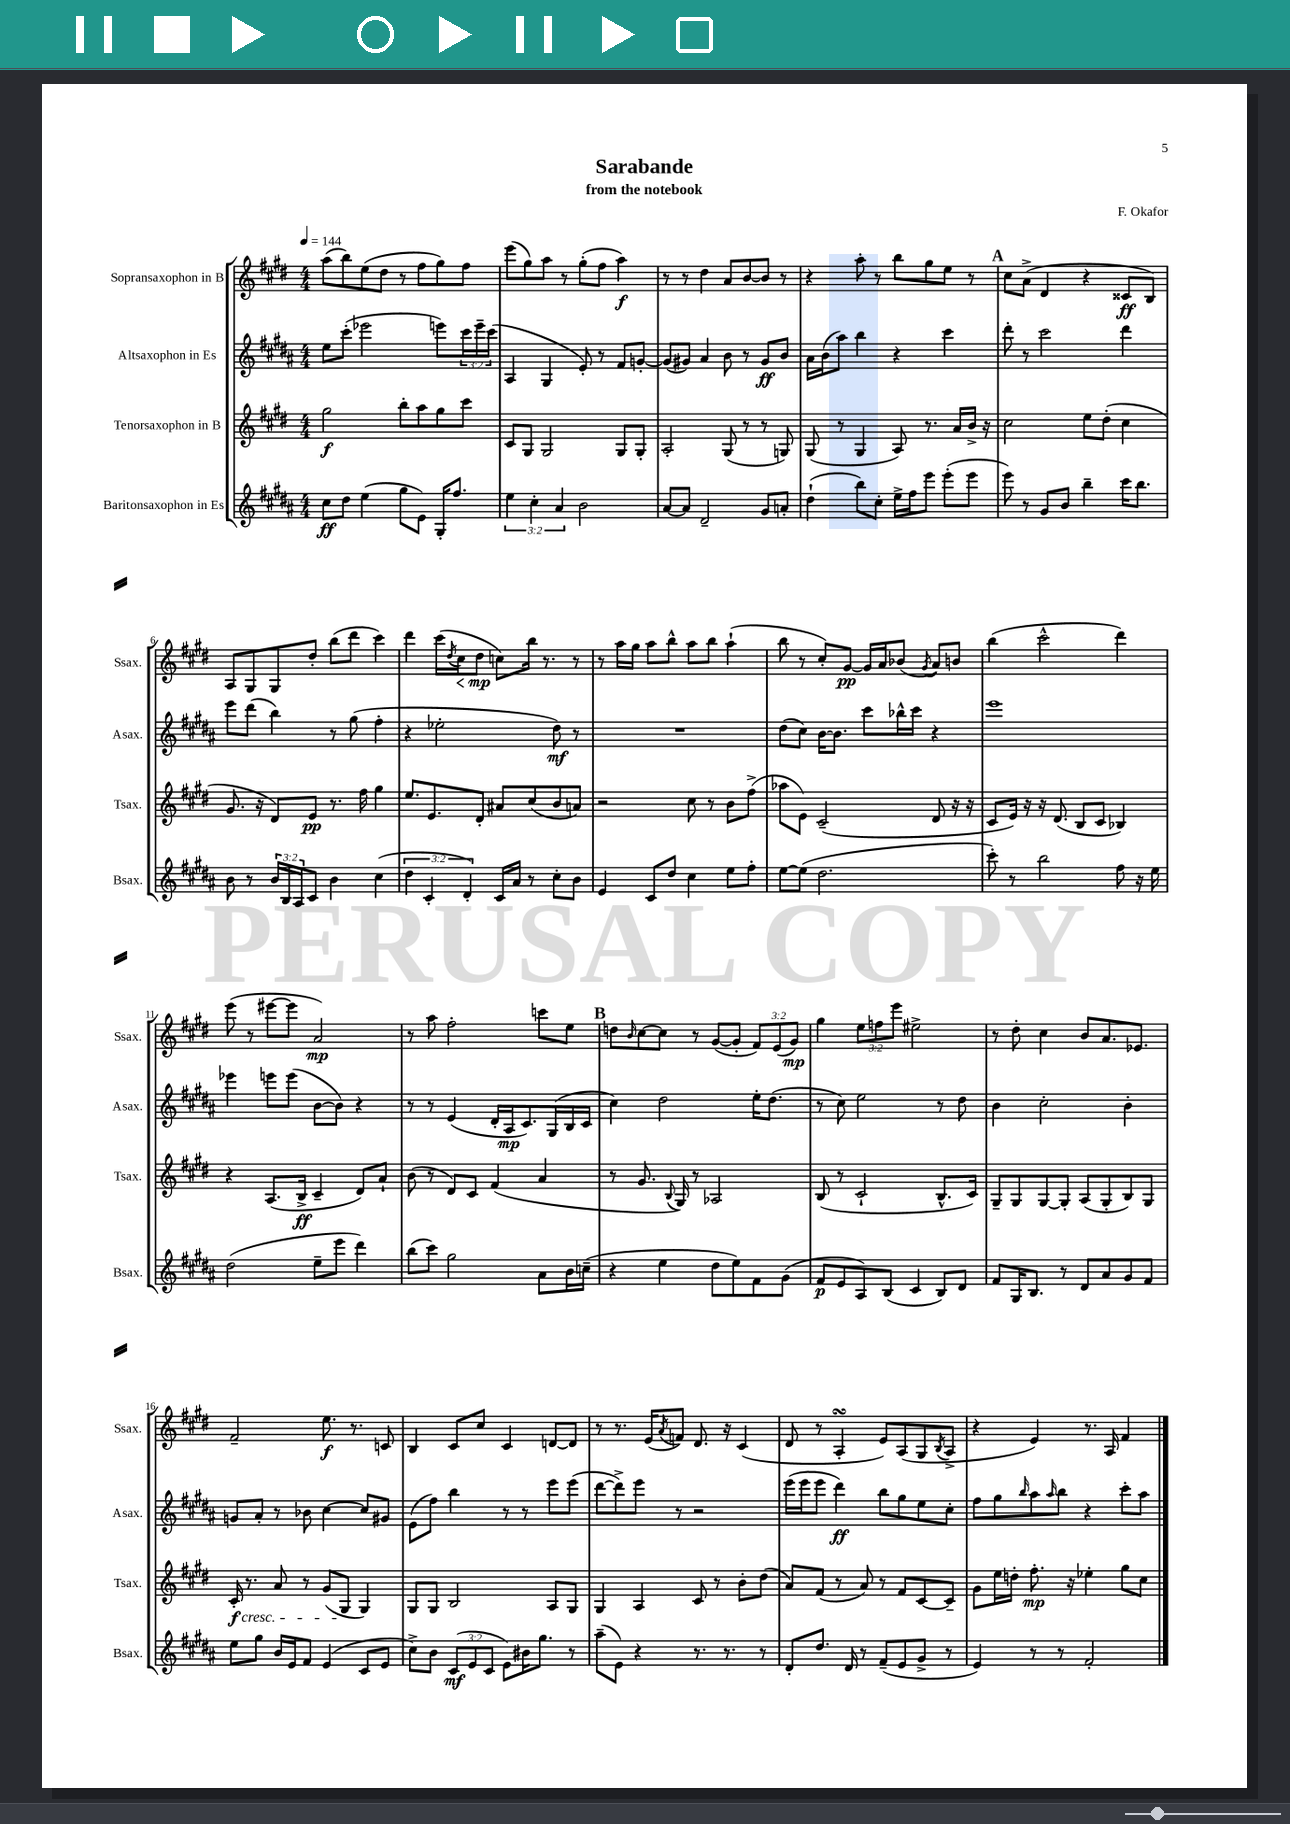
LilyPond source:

\header { title = "Sarabande" composer = "F. Okafor" subtitle = "from the notebook" }
<<
\new StaffGroup <<
\new Staff = "s0" \with { instrumentName = "Sopransaxophon in B" shortInstrumentName = "Ssax." } {
    \clef treble \key e \major \numericTimeSignature \time 4/4 \override Staff.TupletNumber.text = #tuplet-number::calc-fraction-text \tempo 4 = 144
    a''8( b''8) e''8( dis''8 r8 fis''8 gis''8) fis''8 |
    e'''8( gis''8) a''8 r8 gis''8-.( fis''8 a''4\f) |
    r8 r8 dis''4 a'8 b'8~ b'8 r8 |
    r4 a''8-. r8 b''8 gis''8 e''8 r8 |
    \mark \markup { \bold "A" } cis''8 a'8->( dis'4 r4 cisis'8\ff b8) |
    a8 gis8 gis8 dis''8-. b''8( dis'''8 cis'''4) |
    dis'''4 cis'''16( \acciaccatura { dis''8 } cis''16\< dis''8\mp\! c''8) b''16 r8. r8 |
    r8 a''16 gis''16 a''8 b''8-^ a''8 b''8 a''4-!( |
    b''8 r8 cis''8-.) gis'8~\pp gis'16 a'16 bes'8( \acciaccatura { gis'8 } a'8) b'8 |
    b''4( cis'''2-^ dis'''4) |
    e'''8( r8 eis'''8~ eis'''8 a'2\mp) |
    r8 a''8 fis''2-. c'''8 e''8 |
    \mark \markup { \bold "B" } d''8 \grace { b'16 } cis''8~ cis''8 r8 gis'8~( gis'8-. \tuplet 3/2 { fis'8) e'8( gis'8\mp) } |
    gis''4 \tuplet 3/2 { e''8 f''8 e'''8 } eis''2-> |
    r8 dis''8-. cis''4 b'8 a'8. ees'8. |
    fis'2-- e''8.\f r8. c'8 |
    b4 cis'8 cis''8 cis'4 d'8~ d'8 |
    r8 r8. e'16( \acciaccatura { a'8 } f'8) dis'8. r16 cis'4( |
    dis'8 r8 a4-.\turn e'8) a8( gis8 \acciaccatura { b8 } a8-> |
    r4 e'4) r8. a16 fis'4 \bar "|." |
}
\new Staff = "s1" \with { instrumentName = "Altsaxophon in Es" shortInstrumentName = "Asax." } {
    \clef treble \key b \major \numericTimeSignature \time 4/4 \override Staff.TupletNumber.text = #tuplet-number::calc-fraction-text
    e''8 cis'''8-.( ees'''2 e'''8) \tuplet 3/2 { cis'''16 e'''16-- cis'''16( } |
    ais4 gis4 e'8-.) r8 fis'8 g'8~-. |
    g'8( gis'8) ais'4 b'8 r8 gis'8\ff b'8 |
    ais'16 b'16( ais''8) b''4 r4 cis'''4 |
    \mark \markup { \bold "A" } dis'''8-. r8 cis'''2 dis'''4 |
    e'''8 dis'''8( b''4) r8 gis''8( fis''4-. |
    r4 ees''2-. dis''8\mf) r8 |
    R1 |
    dis''8( cis''8) b'16~ b'8. cis'''8 bes''16-^ cis'''16 r4 |
    e'''1 |
    ees'''4 e'''8 e'''8( b'8~ b'8) r4 |
    r8 r8 e'4( dis'16-. ais16\mp cis'8.) gis16( b16 cis'16 |
    \mark \markup { \bold "B" } cis''4) dis''2 e''16-. dis''8.( |
    r8 cis''8) e''2 r8 dis''8 |
    b'4 cis''2-. b'4-. |
    g'8 ais'8-. r8 bes'8 cis''4~ cis''8 gis'8 |
    e'8( fis''8) b''4 r8 r8 e'''8 e'''8( |
    dis'''8~ dis'''8->) e'''8 r8 r2 |
    e'''16( e'''16 e'''8 dis'''4\ff) b''8 gis''8 e''8 cis''8-. |
    fis''8 gis''8 \grace { b''16 } ais''8 \grace { ais''16 } b''8 r4 cis'''8-. ais''8 \bar "|." |
}
\new Staff = "s2" \with { instrumentName = "Tenorsaxophon in B" shortInstrumentName = "Tsax." } {
    \clef treble \key e \major \numericTimeSignature \time 4/4
    gis''2\f b''8-. a''8 gis''8 cis'''8 |
    cis'8 gis8 gis2 gis8 gis8-. |
    a2-. gis8( r8 r8 g8) |
    gis8( r8 gis4 a8) r8. a'16 b'16-> r16 |
    \mark \markup { \bold "A" } cis''2 e''8 dis''8-.( cis''4 |
    gis'8. r16 dis'8) e'8\pp r8. fis''16 gis''4 |
    e''8. e'8. dis'8-. ais'8 cis''8( b'8 a'8) |
    r2 cis''8 r8 b'8 fis''8->( |
    aes''8 e'8) cis'2--( dis'8 r16 r16 |
    cis'8 e'16) r16 r16 dis'8.( b8 cis'8 bes4) |
    r4 a8.( b16->\ff cis'4-- dis'8) a'8-! |
    b'8( r8 dis'8) cis'8 fis'4( a'4 |
    \mark \markup { \bold "B" } r8 gis'8. \appoggiatura { b8 } gis16) r8 aes2 |
    b8( r8 cis'2-! b8.-^ cis'16) |
    gis8-- gis8 gis8~ gis8-. a8( gis8-. b8) gis8 |
    cis'16-.\f\cresc r8. a'8 r8 gis'8( gis8\! gis4) |
    gis8 gis8 b2 a8 gis8 |
    gis4 a4 cis'8 r8 b'8-. dis''8( |
    a'8) fis'8( r8 a'8) r8 fis'8 cis'8~ cis'8-- |
    gis'8 e''16 d''16-. fis''8.-.\mp r16 ees''4-. gis''8 cis''8 \bar "|." |
}
\new Staff = "s3" \with { instrumentName = "Baritonsaxophon in Es" shortInstrumentName = "Bsax." } {
    \clef treble \key b \major \numericTimeSignature \time 4/4 \override Staff.TupletNumber.text = #tuplet-number::calc-fraction-text
    cis''8\ff dis''8 e''4( gis''8 e'8) gis16-. fis''8. |
    \tuplet 3/2 { e''4 cis''4-. ais'4 } b'2 |
    ais'8~ ais'8 dis'2-- gis'8 a'8-. |
    dis''4-!( b''8) cis''8-. e''16-> fis''16 e'''8 e'''8-.( e'''8 |
    \mark \markup { \bold "A" } e'''8) r8 gis'8 b'8 b''4-- cis'''16 b''8. |
    b'8 r8 \tuplet 3/2 { b'16 b16 ais16 } cis'8 b'4 cis''4( |
    \tuplet 3/2 { dis''4 cis'4-. dis'4-.) } cis'16 ais'16 r8 cis''8-. b'8 |
    e'4 cis'8 dis''8 cis''4 e''8 fis''8-. |
    e''8~ e''8( dis''2. |
    cis'''8-.) r8 b''2 fis''8 r16 e''16 |
    dis''2( e''8-- e'''8 dis'''4) |
    b''8( cis'''8) gis''2 ais'8 b'16 c''16--( |
    \mark \markup { \bold "B" } r4 e''4 dis''8 e''8) fis'8 gis'8( |
    fis'8\p e'8 ais8) b8( cis'4 b8) dis'8 |
    fis'8 gis16 b8. r8 dis'8 ais'8 gis'8 fis'8 |
    e''8 gis''8 b'16 e'16 fis'8 e'4( cis'8 e'8 |
    cis''8->) b'8 \tuplet 3/2 { cis'8\mf( e'8 cis'8 } e'8) bis'16 gis''8. r8 |
    ais''8--( e'8) r4 r8. r8. r8 |
    dis'8-. dis''8. dis'16 r8 fis'8--( e'8 gis'8-> r8 |
    e'4) r8 r8 fis'2-. \bar "|." |
}
>>
>>
